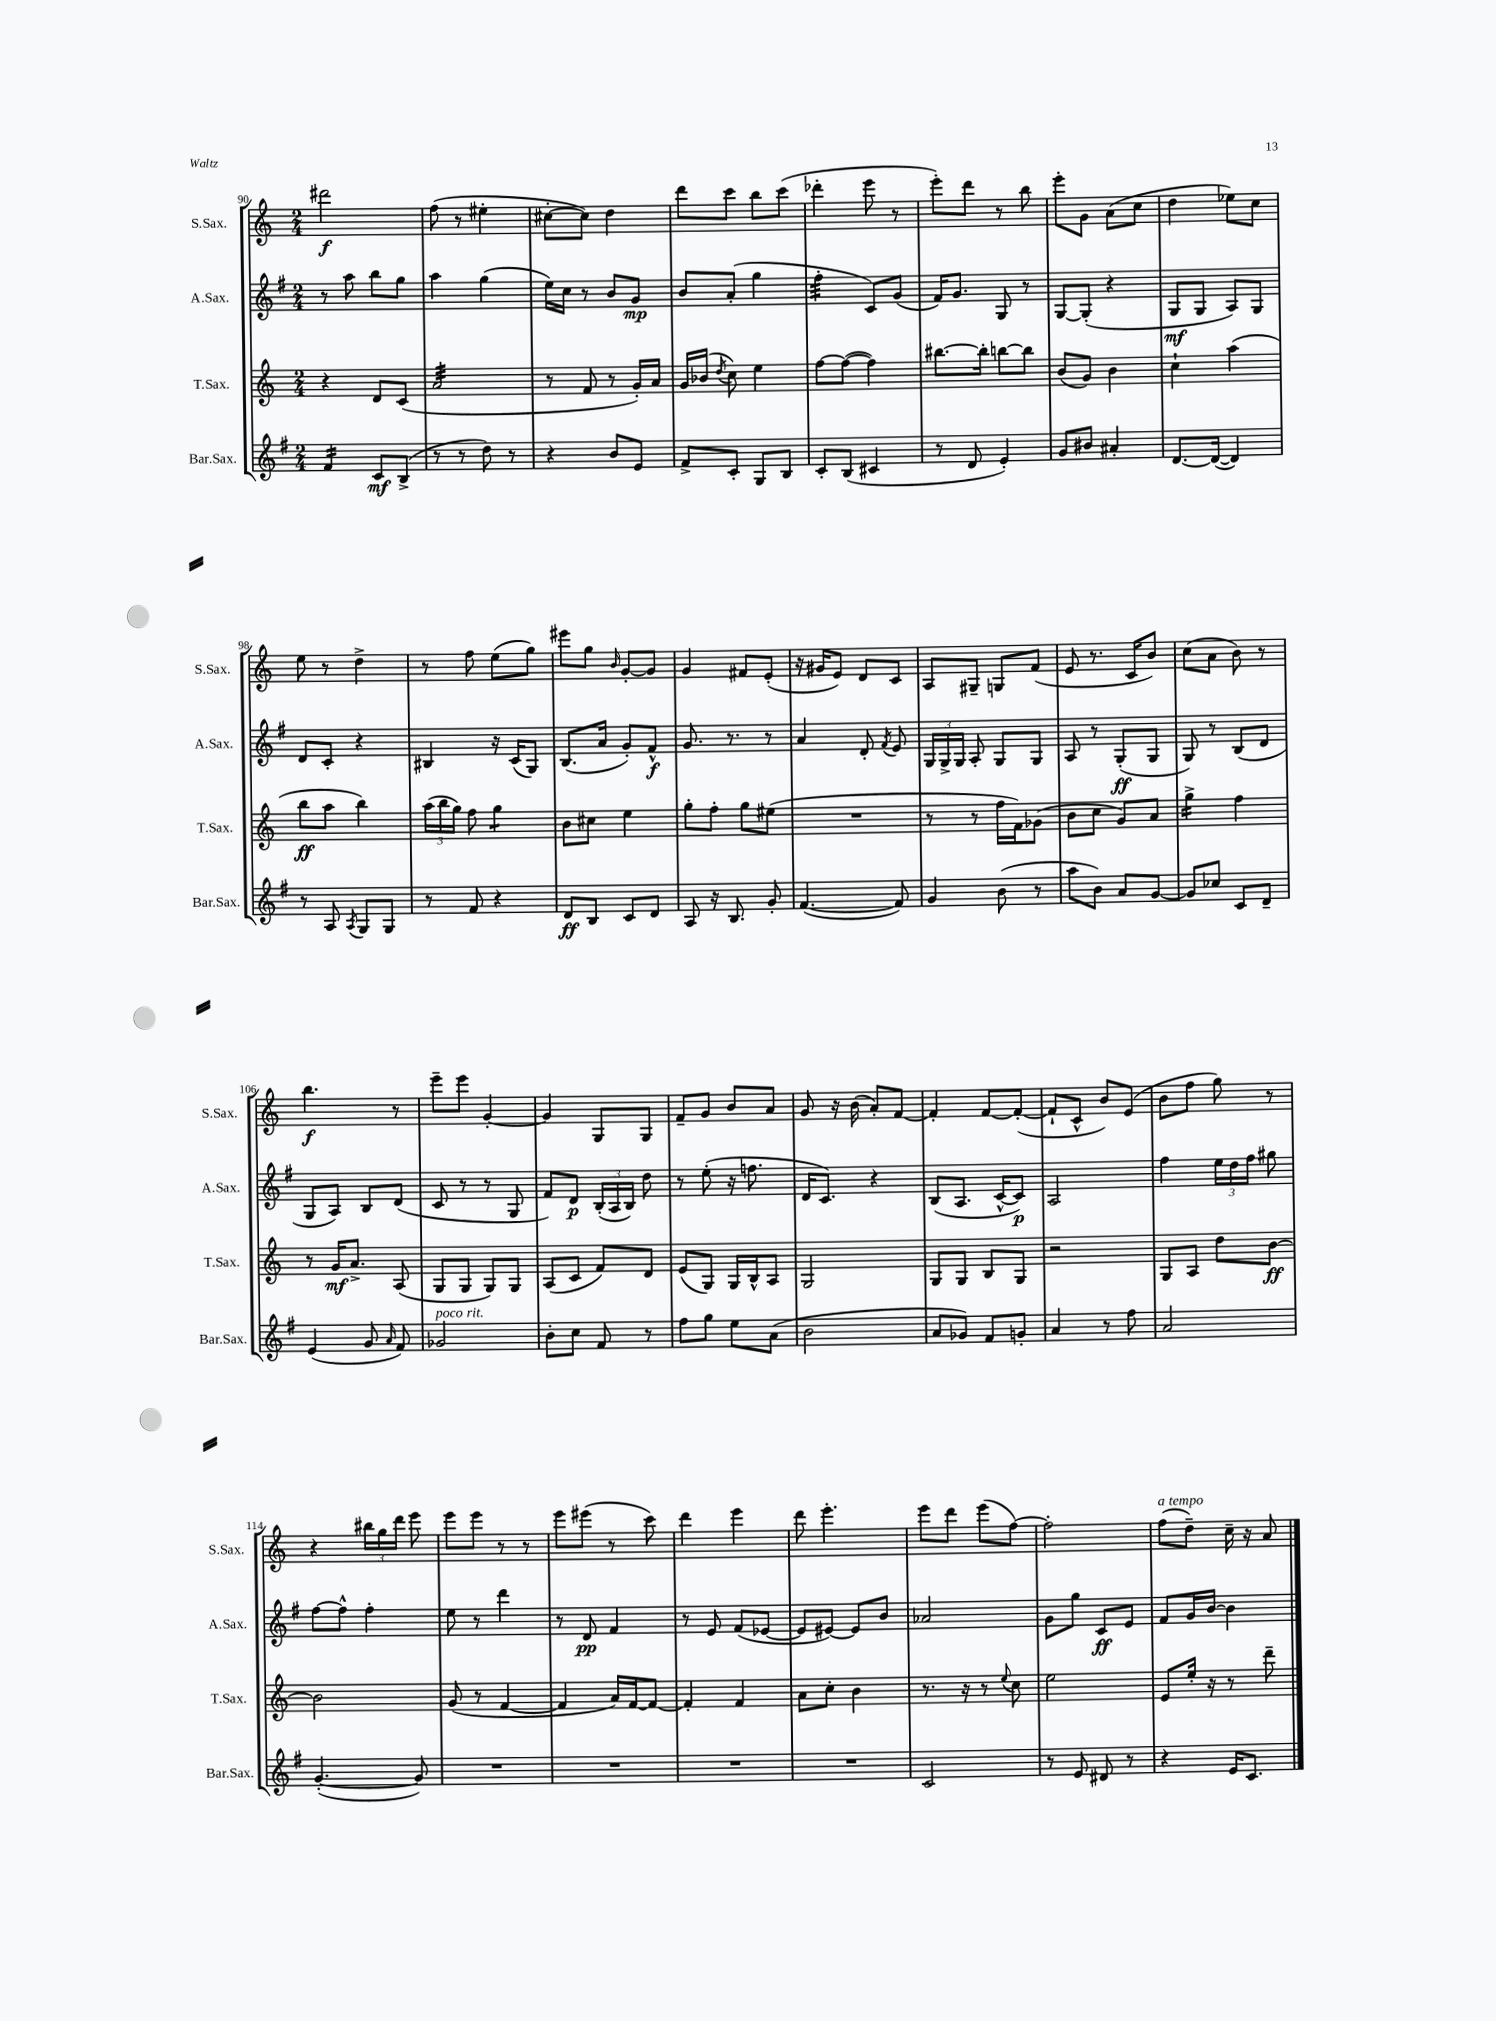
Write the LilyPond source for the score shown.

<<
\new StaffGroup <<
\new Staff = "s0" \with { instrumentName = "S.Sax." shortInstrumentName = "S.Sax." } {
    \clef treble \key c \major \numericTimeSignature \time 2/4
    \autoBeamOff dis'''2\f |
    f''8( r8 eis''4-. |
    cis''8[~-. cis''8]) d''4 |
    d'''8[ c'''8] b''8[ c'''8]( |
    des'''4-. e'''8 r8 |
    e'''8[-.) d'''8] r8 b''8 |
    e'''8[-. g'8] a'8[( c''8] |
    d''4 ees''8[) c''8] |
    e''8 r8 d''4-> |
    r8 f''8 e''8[( g''8]) |
    eis'''8[ g''8] \grace { b'16 } g'8[~-. g'8] |
    g'4 fis'8[ e'8]-.( |
    r16 gis'16[ e'8]) d'8[ c'8] |
    a8[ gis8]-- g8[ f'8]( |
    e'8 r8. c'16[ b'8]) |
    c''8[( a'8] b'8) r8 |
    b''4.\f r8 |
    e'''8[-- e'''8] g'4~-. |
    g'4 g8[ g8] |
    f'8[-- g'8] b'8[ a'8] |
    g'8 r16 b'16( a'8[-.) f'8]~ |
    f'4-. f'8[~ f'8]~-.( |
    f'8[-! c'8]-^ b'8[) e'8]( |
    b'8[ f''8] g''8) r8 |
    r4 \tuplet 3/2 { bis''16[ g''16 d'''16] } e'''8 |
    e'''8[ e'''8] r8 r8 |
    e'''8[ eis'''8]( r8 c'''8) |
    d'''4 e'''4 |
    d'''8 e'''4.-. |
    e'''8[ d'''8] e'''8[( f''8]~) |
    f''2-. |
    f''8[^\markup { \italic "a tempo" }( d''8]--) c''16-- r16 a'8 \bar "|." |
}
\new Staff = "s1" \with { instrumentName = "A.Sax." shortInstrumentName = "A.Sax." } {
    \clef treble \key g \major \numericTimeSignature \time 2/4
    \autoBeamOff r8 a''8 b''8[ g''8] |
    a''4 g''4( |
    e''16[) c''16] r8 b'8[ g'8]\mp |
    b'8[ a'8]-.( g''4 |
    fis''4:32-. c'8[) g'8]( |
    fis'16[) g'8.] g8 r8 |
    g8[~ g8]-.( r4 |
    g8[\mf g8] a8[) g8] |
    d'8[ c'8]-. r4 |
    bis4 r16 c'16[( g8]) |
    b8.[( a'16] g'8[-.) fis'8]-^\f |
    g'8. r8. r8 |
    a'4 d'8-. \acciaccatura { fis'8 } e'8 |
    \tuplet 3/2 { g16[ g16-> g16] } a8-. g8[ g8] |
    a8 r8 g8[-.\ff( g8] |
    g8) r8 b8[( d'8] |
    g8[ a8]) b8[ d'8]( |
    c'8 r8 r8 g8 |
    fis'8[) d'8]\p \tuplet 3/2 { b16[-.( a16 b16]) } d''8 |
    r8 e''8-.( r16 f''8. |
    d'16[ c'8.]) r4 |
    b8[( a8.] c'16[~-^ c'8]\p) |
    a2 |
    fis''4 \tuplet 3/2 { e''16[ d''16 fis''16] } gis''8 |
    fis''8[~ fis''8]-^ fis''4-. |
    e''8 r8 d'''4 |
    r8 d'8\pp fis'4 |
    r8 e'8 fis'8[( ees'8]~ |
    ees'8[ eis'8]~) eis'8[ b'8] |
    aes'2 |
    g'8[ g''8] c'8[\ff e'8] |
    fis'8[ g'16 b'16]~ b'4 \bar "|." |
}
\new Staff = "s2" \with { instrumentName = "T.Sax." shortInstrumentName = "T.Sax." } {
    \clef treble \key c \major \numericTimeSignature \time 2/4
    \autoBeamOff r4 d'8[ c'8]( |
    a'2:32 |
    r8 f'8 r8 g'16[-.) a'16] |
    g'16[ bes'16]( \acciaccatura { d''8 } c''8) e''4 |
    f''8[~ f''8]~( f''4) |
    bis''8.[~ bis''16]-. b''8[~ b''8] |
    b'8[( g'8]) b'4 |
    c''4-! a''4( |
    b''8[\ff a''8] b''4) |
    \tuplet 3/2 { a''16[( b''16 g''16]) } f''8 g''4:8 |
    b'8[ cis''8] e''4 |
    g''8[-. f''8]-. g''8[ eis''8]( |
    R2 |
    r8 r8 f''16[ f'16) ges'8]( |
    b'8[ c''8] g'8[) a'8] |
    g''4:16-> f''4 |
    r8 g'16[\mf a'8.]-> a8( |
    g8[ g8] g8[) g8] |
    a8[( c'8] f'8[) d'8] |
    e'8[( g8]) g16[ b16-^ a8] |
    g2 |
    g8[ g8] b8[ g8] |
    r2 |
    g8[ a8] d''8[ b'8]~\ff |
    b'2 |
    g'8( r8 f'4~ |
    f'4 a'16[) f'16~ f'8]~ |
    f'4-. f'4 |
    a'8[ c''8]-. b'4 |
    r8. r16 r8 \appoggiatura { e''8 } c''8 |
    e''2 |
    e'8[ e''16]-. r16 r8 d'''8-- \bar "|." |
}
\new Staff = "s3" \with { instrumentName = "Bar.Sax." shortInstrumentName = "Bar.Sax." } {
    \clef treble \key g \major \numericTimeSignature \time 2/4
    \autoBeamOff fis'4:16 c'8[\mf b8]->( |
    r8 r8 d''8) r8 |
    r4 b'8[ e'8] |
    fis'8[-> c'8]-. g8[ b8] |
    c'8[-. b8]( cis'4 |
    r8 d'8 e'4-.) |
    g'8[ bis'8] ais'4-. |
    d'8.[~ d'16]~( d'4) |
    r8 a8 \acciaccatura { a8 } g8[ g8] |
    r8 fis'8 r4 |
    d'8[\ff b8] c'8[ d'8] |
    a8 r16 b8. g'8-. |
    fis'4.~( fis'8) |
    g'4 b'8( r8 |
    a''8[ b'8]) a'8[ g'8]~ |
    g'8[ ces''8] c'8[ d'8]-- |
    e'4( g'8 \grace { a'16 } fis'8) |
    ges'2^\markup { \italic "poco rit." } |
    b'8[-. c''8] fis'8 r8 |
    fis''8[ g''8] e''8[ a'8]( |
    b'2 |
    a'8[ ges'8]) fis'8[ g'8]-. |
    a'4 r8 fis''8 |
    a'2 |
    g'4.~-.( g'8) |
    R2 |
    R2 |
    R2 |
    R2 |
    c'2 |
    r8 e'8 dis'8 r8 |
    r4 e'16[ c'8.] \bar "|." |
}
>>
>>
\layout { \context { \Score currentBarNumber = #90 } }
